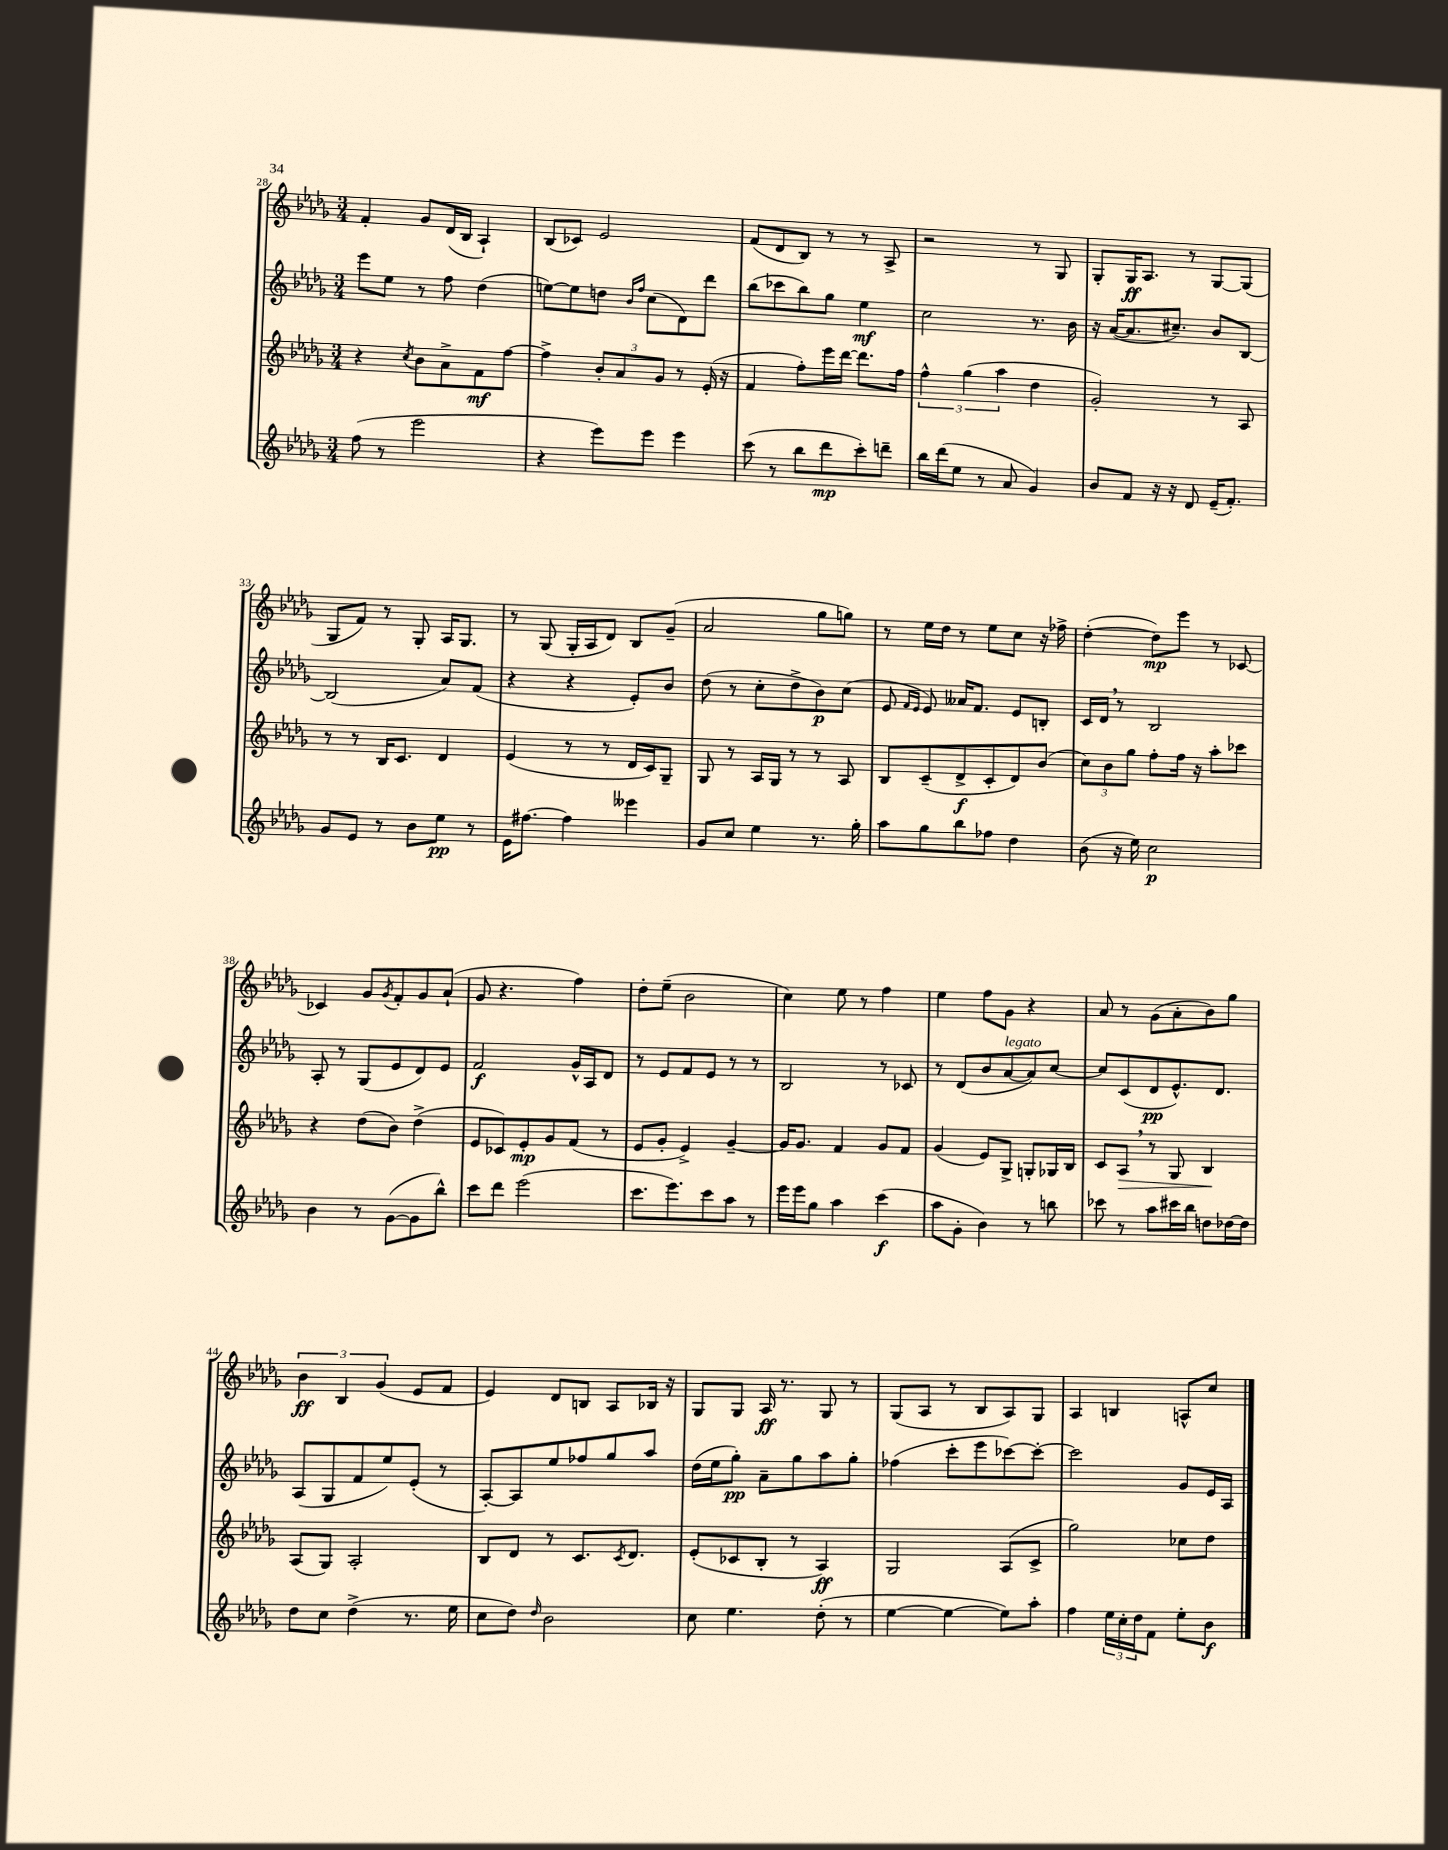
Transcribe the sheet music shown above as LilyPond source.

<<
\new StaffGroup <<
\new Staff = "s0" {
    \clef treble \key des \major \numericTimeSignature \time 3/4
    f'4-. ges'8 des'16( bes16 aes4-!) |
    bes8( ces'8) ees'2 |
    f'8( des'8 bes8) r8 r8 aes8-> |
    r2 r8 ges8 |
    ges8-. ges16\ff aes8. r8 ges8~ ges8( |
    ges8 f'8) r8 ges8-. aes16 ges8. |
    r8 ges8( ges16-. aes16 des'8) bes8 ges'8--( |
    aes'2 ges''8 g''8) |
    r8 ees''16 des''16 r8 ees''8 c''8 r16 fes''16-> |
    des''4~-.( des''8\mp) ees'''8 r8 ces'8~ |
    ces'4 ges'8 \acciaccatura { ges'8 } f'8-. ges'8 aes'8-!( |
    ges'8 r4. f''4) |
    des''8-. ees''8--( bes'2 |
    c''4) ees''8 r8 f''4 |
    ees''4 f''8 ges'8 r4 |
    aes'8 r8 ges'8( aes'8-. bes'8) ges''8 |
    \tuplet 3/2 { bes'4\ff bes4 ges'4( } ees'8 f'8 |
    ees'4) des'8 b8 aes8 bes16 r16 |
    ges8 ges8 aes16\ff r8. ges8 r8 |
    ges8( aes8 r8 bes8 aes8) ges8 |
    aes4 b4 a8-^ c''8 \bar "|." |
}
\new Staff = "s1" {
    \clef treble \key des \major \numericTimeSignature \time 3/4
    ees'''8 ees''8 r8 f''8 des''4( |
    e''8~) e''8 d''8 \grace { bes'16 f''16 } c''8( des'8) des'''8 |
    bes''8( ces'''8 bes''8) ges''8 ees''4\mf |
    c''2 r8. bes'16 |
    r16 aes'16~( aes'8. cis''8.--) bes'8 bes8~ |
    bes2( aes'8) f'8( |
    r4 r4 ees'8-.) bes'8 |
    des''8( r8 c''8-. des''8-> bes'8\p) c''8( |
    ees'8 \grace { f'16 ees'16 } ees'8) aeses'16 f'8. ees'8 b8-. |
    c'16 des'16 \breathe r8 bes2 |
    aes8-. r8 ges8( ees'8 des'8) ees'8 |
    f'2\f ges'16-^ aes16 des'8 |
    r8 ees'8 f'8 ees'8 r8 r8 |
    bes2 r8 ces'8 |
    r8 des'8( bes'8 aes'8~^\markup { \italic "legato" } aes'8) c''8~ |
    c''8 c'8( des'8\pp ees'8.-^) des'8. |
    aes8( ges8 f'8 ees''8) ees'8-.( r8 |
    aes8~-.) aes8 ees''8 fes''8 ges''8 aes''8 |
    des''16( ees''16 ges''8-.\pp) aes'8-- ges''8 aes''8 ges''8-. |
    fes''4( c'''8-. ees'''8 ces'''8~) ces'''8~-. |
    ces'''2 ges'8 ees'16 aes16 \bar "|." |
}
\new Staff = "s2" {
    \clef treble \key des \major \numericTimeSignature \time 3/4
    r4 \acciaccatura { c''8 } bes'8 aes'8-> f'8\mf f''8~ |
    f''4-> \tuplet 3/2 { bes'8-. aes'8 ges'8 } r8 ees'16-.( r16 |
    f'4 f''8-.) ees'''16 des'''16~ des'''8. f''16 |
    \tuplet 3/2 { f''4-^ ges''4( aes''4 } des''4 |
    ges'2-.) r8 aes8 |
    r8 r8 bes16 c'8. des'4 |
    ees'4( r8 r8 des'16 c'16) ges8-- |
    ges8 r8 aes16 ges16 r8 r8 aes8 |
    bes8 c'8--( des'8->\f c'8-. des'8) bes'8( |
    \tuplet 3/2 { c''8) bes'8 ges''8 } f''8-. f''16 r16 aes''8-. ces'''8 |
    r4 des''8( bes'8) des''4->( |
    ees'8 ces'8) ees'8-.\mp ges'8 f'8( r8 |
    ees'8 ges'8-. ees'4->) ges'4~-- |
    ges'16 ges'8. f'4 ges'8 f'8 |
    ges'4( ees'8) ges8-> g8-. ges16 bes16 |
    c'8 aes8\> \breathe r8 ges8 bes4\! |
    aes8( ges8) aes2-. |
    bes8 des'8 r8 c'8. \acciaccatura { c'8 } des'8. |
    ees'8-.( ces'8 bes8-. r8 aes4\ff) |
    ges2 aes8( c'8-> |
    ges''2) ces''8 des''8 \bar "|." |
}
\new Staff = "s3" {
    \clef treble \key des \major \numericTimeSignature \time 3/4
    f''8( r8 ees'''2 |
    r4 ees'''8) ees'''8 ees'''4 |
    c'''8( r8 bes''8 des'''8\mp c'''8-.) d'''8-- |
    bes''16 des'''16( ees''8 r8 aes'8 ges'4) |
    bes'8 f'8 r16 r16 des'8 ees'16--( f'8.-.) |
    ges'8 ees'8 r8 bes'8 ees''8\pp r8 |
    ees'16 fis''8.~ fis''4 eeses'''4 |
    ges'8 c''8 ees''4 r8. ges''16-. |
    aes''8 ges''8 bes''8 fes''8 des''4 |
    bes'8( r16 ees''16) c''2\p |
    bes'4 r8 ges'8~( ges'8 bes''8-^) |
    c'''8 des'''8 ees'''2( |
    c'''8. ees'''8.) c'''8 aes''8 r8 |
    ees'''16 ees'''16 ges''8 aes''4 c'''4\f( |
    aes''8 ges'8-. bes'4) r8 b''8 |
    ces'''8 r8 aes''8 cis'''16 bes''16 d''8 des''16~ des''16 |
    des''8 c''8 des''4->( r8. ees''16 |
    c''8 des''8) \grace { des''16 } bes'2 |
    c''8 ees''4. des''8-.( r8 |
    ees''4~ ees''4~ ees''8) aes''8-. |
    f''4 \tuplet 3/2 { ees''16 c''16-. des''16 } f'8 ees''8-. bes'8\f \bar "|." |
}
>>
>>
\layout { \context { \Score currentBarNumber = #28 } }
